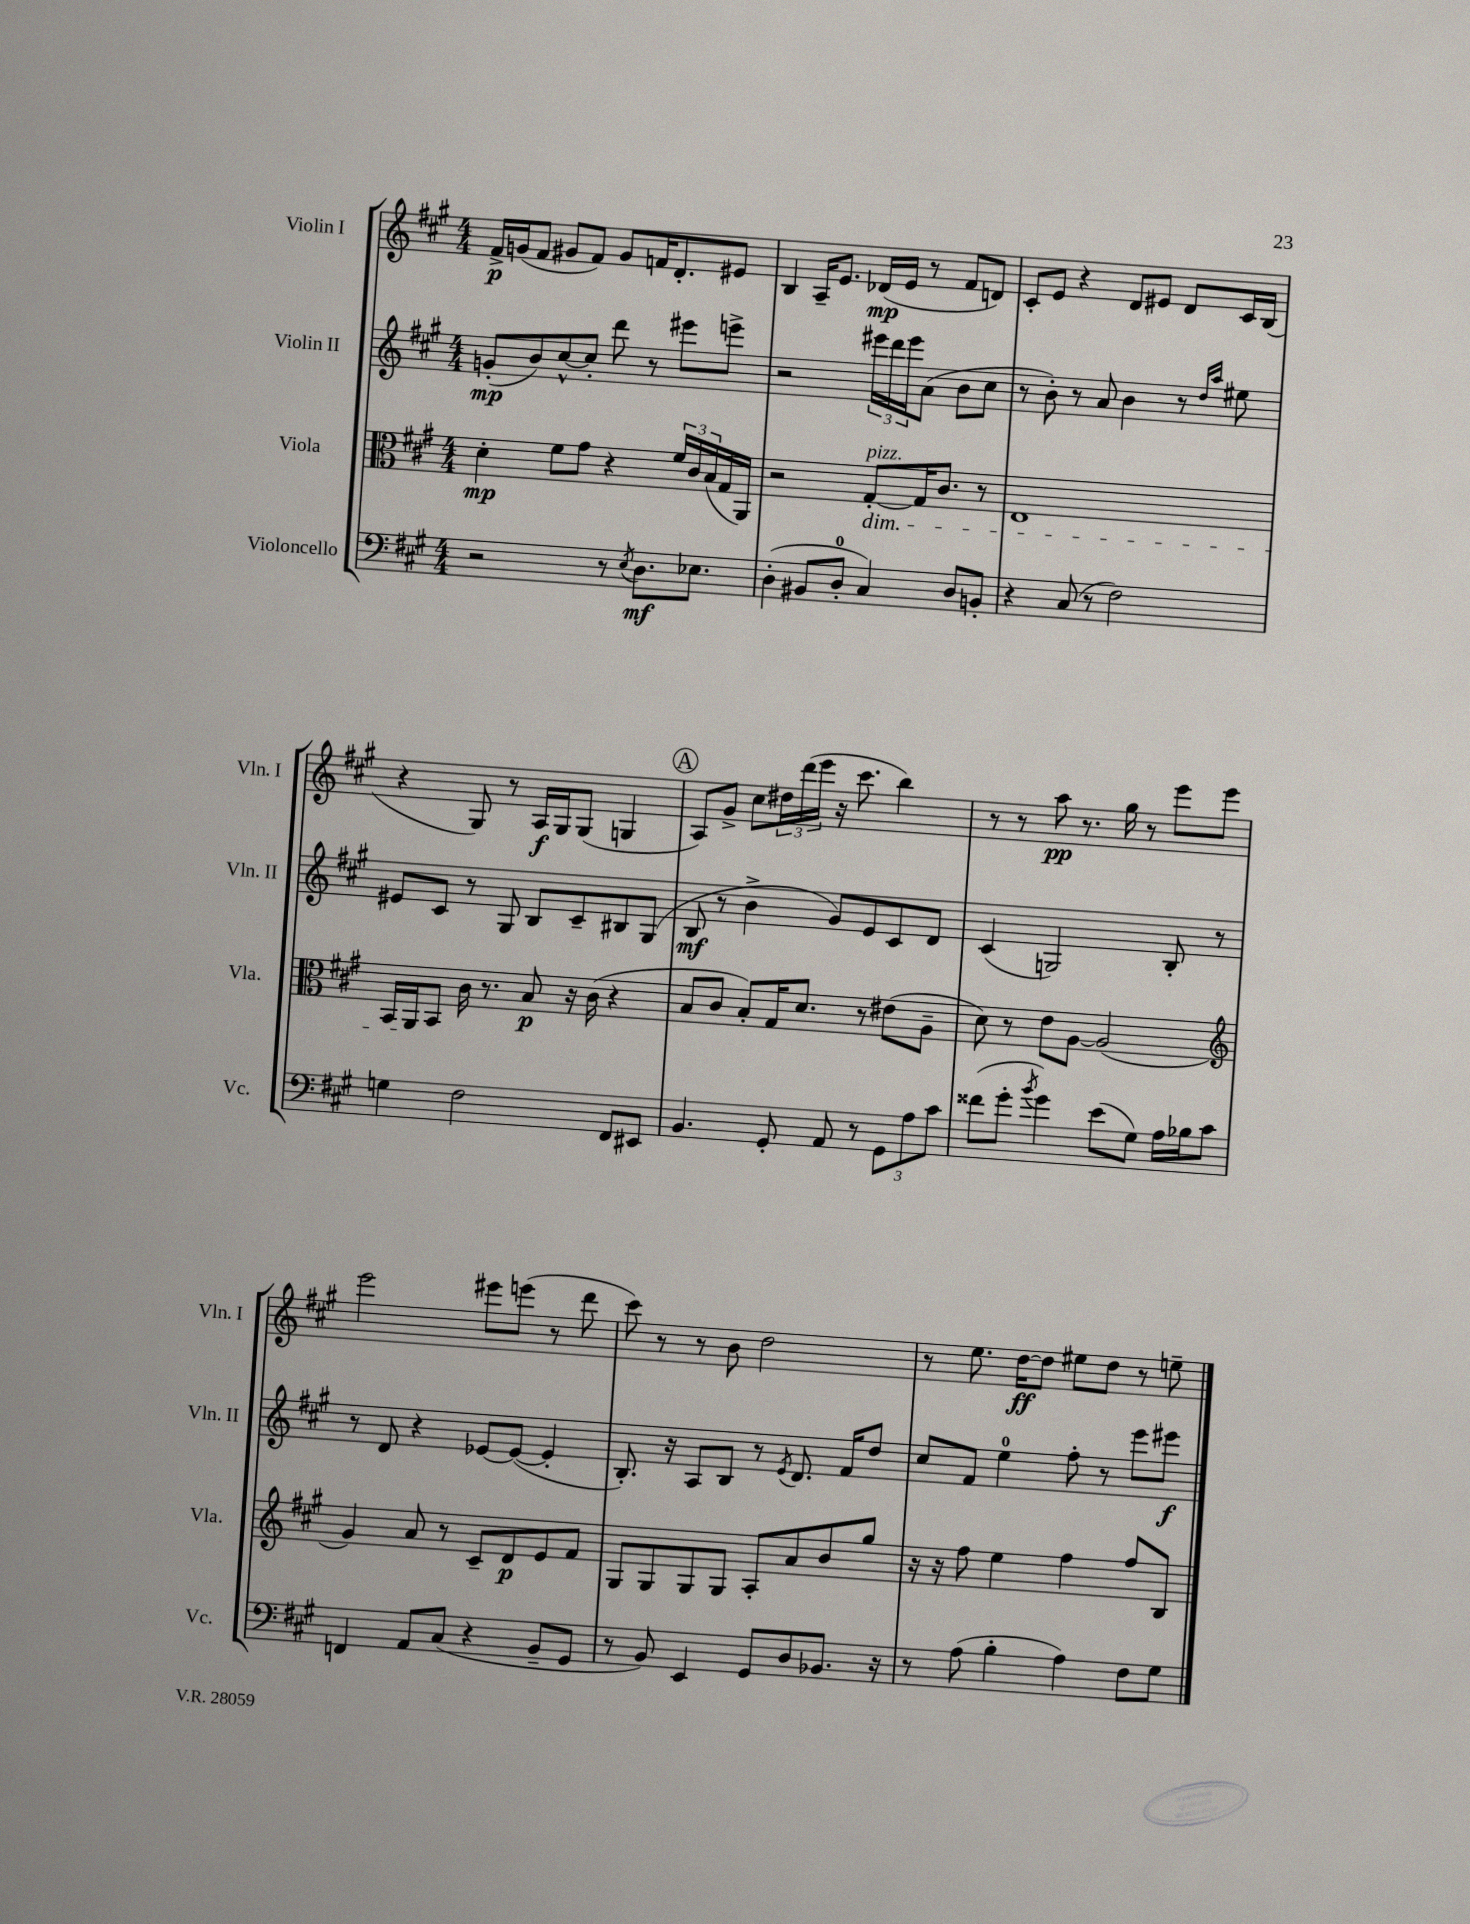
<<
\new StaffGroup <<
\new Staff = "s0" \with { instrumentName = "Violin I" shortInstrumentName = "Vln. I" } {
    \clef treble \key a \major \numericTimeSignature \time 4/4
    fis'16->\p g'16( fis'8 gis'8 fis'8) gis'8 f'16 d'8.-. eis'8 |
    b4 a16-- e'8. des'16\mp( e'16 r8 fis'8 d'8) |
    cis'8-. e'8 r4 d'8 eis'8 d'8 cis'16 b16( |
    r4 gis8) r8 a16\f gis16 gis8( g4 |
    \mark \markup { \circle "A" } a8) gis'8-> cis''8 \tuplet 3/2 { dis''16 d'''16( e'''16 } r16 cis'''8. b''4) |
    r8 r8 a''8\pp r8. gis''16 r8 e'''8 e'''8 |
    e'''2 eis'''8 e'''8( r8 d'''8 |
    cis'''8) r8 r8 b'8 d''2 |
    r8 e''8. d''16~\ff d''8 eis''8 d''8 r8 e''8-- \bar "|." |
}
\new Staff = "s1" \with { instrumentName = "Violin II" shortInstrumentName = "Vln. II" } {
    \clef treble \key a \major \numericTimeSignature \time 4/4
    g'8-.\mp( b'8) cis''8~-^ cis''8-. d'''8 r8 eis'''8 e'''8-> |
    r2 \tuplet 3/2 { eis'''16 d'''16 eis'''16 } a'8( b'8 cis''8 |
    r8 b'8-.) r8 a'8 b'4 r8 \grace { d''16 a''16 } eis''8 |
    eis'8 cis'8 r8 gis8 b8 cis'8-- bis8 gis8( |
    \mark \markup { \circle "A" } b8\mf r8 b'4-> gis'8) e'8 cis'8 d'8 |
    cis'4( g2) b8-. r8 |
    r8 d'8 r4 ees'8~ ees'8~( ees'4-. |
    b8.-.) r16 a8 b8 r8 \acciaccatura { e'8 } d'8. fis'16 d''8 |
    cis''8 fis'8 e''4-0 fis''8-. r8 e'''8 eis'''8\f \bar "|." |
}
\new Staff = "s2" \with { instrumentName = "Viola" shortInstrumentName = "Vla." } {
    \clef alto \key a \major \numericTimeSignature \time 4/4
    d'4-.\mp fis'8 gis'8 r4 \tuplet 3/2 { fis'16 cis'16 b16( } gis16 a,16) |
    r2 gis8~-.\dim^\markup { \italic "pizz." } gis16 cis'8. r8 |
    e1 |
    b,16 a,16\! b,8 cis'16 r8. b8\p r16 cis'16( r4 |
    \mark \markup { \circle "A" } b8 cis'8 b8-.) gis16 d'8. r8 eis'8( a8-- |
    d'8) r8 e'8 a8~ a2( |
    \clef treble gis'4) a'8 r8 cis'8-- d'8\p e'8 fis'8 |
    gis8 gis8 gis8 gis8 a8-. a'8 b'8 gis''8 |
    r16 r16 fis''8 e''4 fis''4 fis''8 b8 \bar "|." |
}
\new Staff = "s3" \with { instrumentName = "Violoncello" shortInstrumentName = "Vc." } {
    \clef bass \key a \major \numericTimeSignature \time 4/4
    r2 r8 \acciaccatura { e8 } d8.\mf ees8. |
    d4-.( bis,8 d8-0-. cis4) d8 b,8-. |
    r4 cis8( r8 fis2) |
    g4 fis2 fis,8 eis,8 |
    \mark \markup { \circle "A" } b,4. gis,8-. a,8 r8 \tuplet 3/2 { gis,8 a8 cis'8 } |
    fisis'8( gis'8-. \acciaccatura { b'8 } gis'4) e'8( gis8) a16 bes16 cis'8 |
    f,4 a,8 cis8( r4 b,8-- gis,8 |
    r8 b,8) e,4 gis,8 d8 bes,8. r16 |
    r8 a8( b4-. a4) fis8 gis8 \bar "|." |
}
>>
>>
\layout { \context { \Score \remove "Bar_number_engraver" } }
